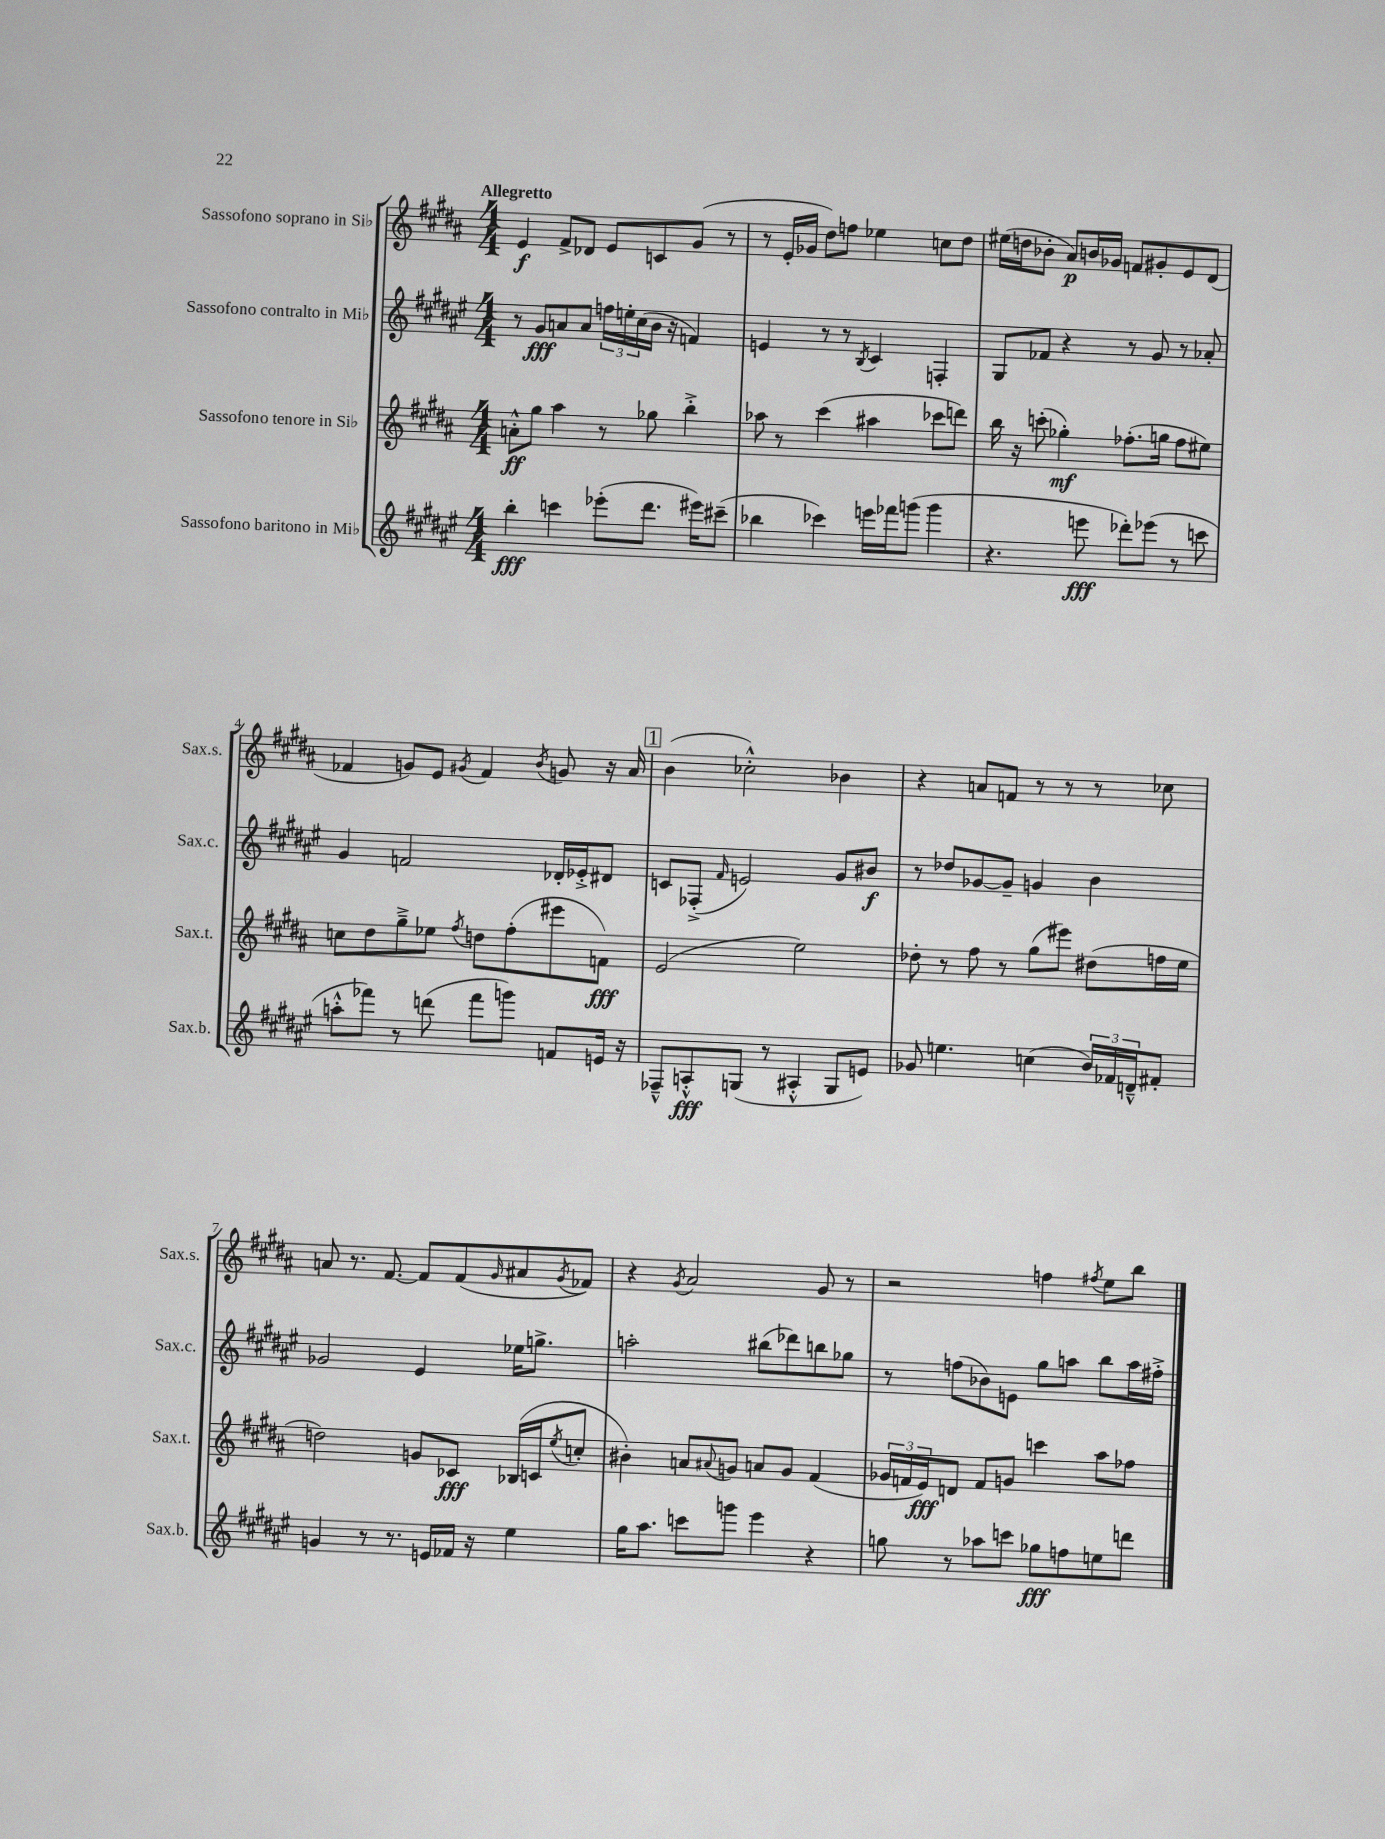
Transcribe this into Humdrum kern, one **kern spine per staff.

**kern	**kern	**kern	**kern
*staff4	*staff3	*staff2	*staff1
*clefG2	*clefG2	*clefG2	*clefG2
*k[f#c#g#d#a#e#]	*k[f#c#g#d#a#]	*k[f#c#g#d#a#e#]	*k[f#c#g#d#a#]
*M4/4	*M4/4	*M4/4	*M4/4
4bb'\	8a'^^\L	8r	4e/
.	8gg#\J	8g#/L	.
4ccc\	4aa#\	8a/	8f#^/L
.	.	8a/J	8d-/J
(8eee-'\L	8r	24ff\LL	8e/L
.	.	24ee'\	.
.	.	(24cc#\	.
8.ddd#\J	8gg-\	16b\JJ	8c/
.	.	16r	.
.	4bb'^\	4f/)	(8g#/J
16eee#\LK)	.	.	.
(8ccc#~\J	.	.	8r
=	=	=	=
4bb-\	8aa-\	4e/	8r
.	8r	.	16e'/LL
.	.	.	16g-/JJ
4ccc-\)	(4ccc#\	8r	8dd#\L)
.	.	8r	8ff\J
.	.	8qB/	.
16eee\LL	4aa#\	4c#/	4ee-\
16fff-\J	.	.	.
(8ggg\J	.	.	.
4ggg\	8ccc-\L	4F'/	8cc\L
.	8ddd\J)	.	8dd#\J
=	=	=	=
4.r	16bb\	8G#/L	(16ee#\LL
.	16r	.	16dd\J
.	(8ccc'\	8f-/J	8b-'\J
.	4gg-'\)	4r	8a#/L)
8eee\	.	.	16b/L
.	.	.	16g-/JJ
8ddd-'\L)	(8.ff-'\L	8r	8f/L
(8eee-\J	.	8g#/	8g#'/
.	16gg\Jk	.	.
8r	8ff-\L	8r	8e/
8ccc\	8ee#\J)	8a-'/	(8d#/J
=	=	=	=
8aa'^^\L	8cc\L	4g#/	4f-/
8fff-\J)	8dd#\	.	.
8r	8gg#~^\	2f/	8g/L)
(8ddd\	8ee-\J	.	8e/J
.	8qff#/	.	8qg#/
8fff-\L	8dd\L	.	4f-/
8ggg\J)	(8ff#'\	.	.
.	.	.	8qb/
8f/L	8eee#\	16d-'/LL	8g/
.	.	16e-'^/J	.
16e/Jk	8f\J)	8d#/J	16r
16r	.	.	16a#/
=	=	=	=
8F-~^^/L	(2e/	8c/L	(4b\
8A'^^/	.	(8F-'^/J	.
.	.	16qqf#/	.
(8G/J	.	2e/)	2cc-'^^\)
8r	.	.	.
4A#'^^/	2ee\)	.	.
8G/L	.	8g#/L	4b-\
8e/J)	.	8b#/J	.
=	=	=	=
8g-/	8dd-'\	8r	4r
4.ee\	8r	8dd-/L	.
.	8ff#\	[8g-/	8a/L
.	8r	8g-~/]J	8f/J
(4cc\	(8gg#\L	4g/	8r
.	8eee#\J)	.	8r
24b/LL)	(8dd#\L	4b\	8r
24f-/	.	.	.
24d~^^/J	.	.	.
8f#'/J	16ff\L	.	8cc-\
.	16ee\JJ	.	.
=	=	=	=
4g/	2dd\)	2g-/	8a/
.	.	.	8.r
8r	.	.	.
.	.	.	[8.f#/
8.r	.	.	.
.	8g/L	4e#/	8f#/]L
16e/LL	.	.	.
16f-/JJ	8c-/J	.	(8f#/
16r	.	.	.
.	.	.	16qqg#/
4ee#\	(16B-/LL	16ee-\LK	8a#/
.	16c/J	8.gg^\J	.
.	8qee/	.	8qg#/
.	8cc'/J	.	8f-/J)
=	=	=	=
16gg#\LK	4b#'\)	2aa'\	4r
8.aa#\J	.	.	.
.	.	.	8qg#/
8ccc\L	8a/L	.	2a#/
.	8qqa#/	.	.
8ggg\J	8g/J	.	.
4eee#\	8a/L	(8bb#\L	.
.	8g/J	8ddd-\)	.
4r	(4f#/	8bb\	8g#/
.	.	8gg-\J	8r
=	=	=	=
8gg\	24g-/LL	8r	2r
.	24f/	.	.
.	24e/J)	.	.
8r	8d/J	(8ff\L	.
8aa-\L	8f/L	8b-\)	.
8ccc\J	8g/J	8e\J	.
8gg-\L	4ccc\	8gg#\L	4ff\
8ff\	.	8aa\J	.
.	.	.	8qff#/
8ee\	8aa#\L	8bb\L	8ee\L
8ddd\J	8ff-\J	16aa\L	8bb\J
.	.	16ff#'^\JJ	.
==	==	==	==
*-	*-	*-	*-
